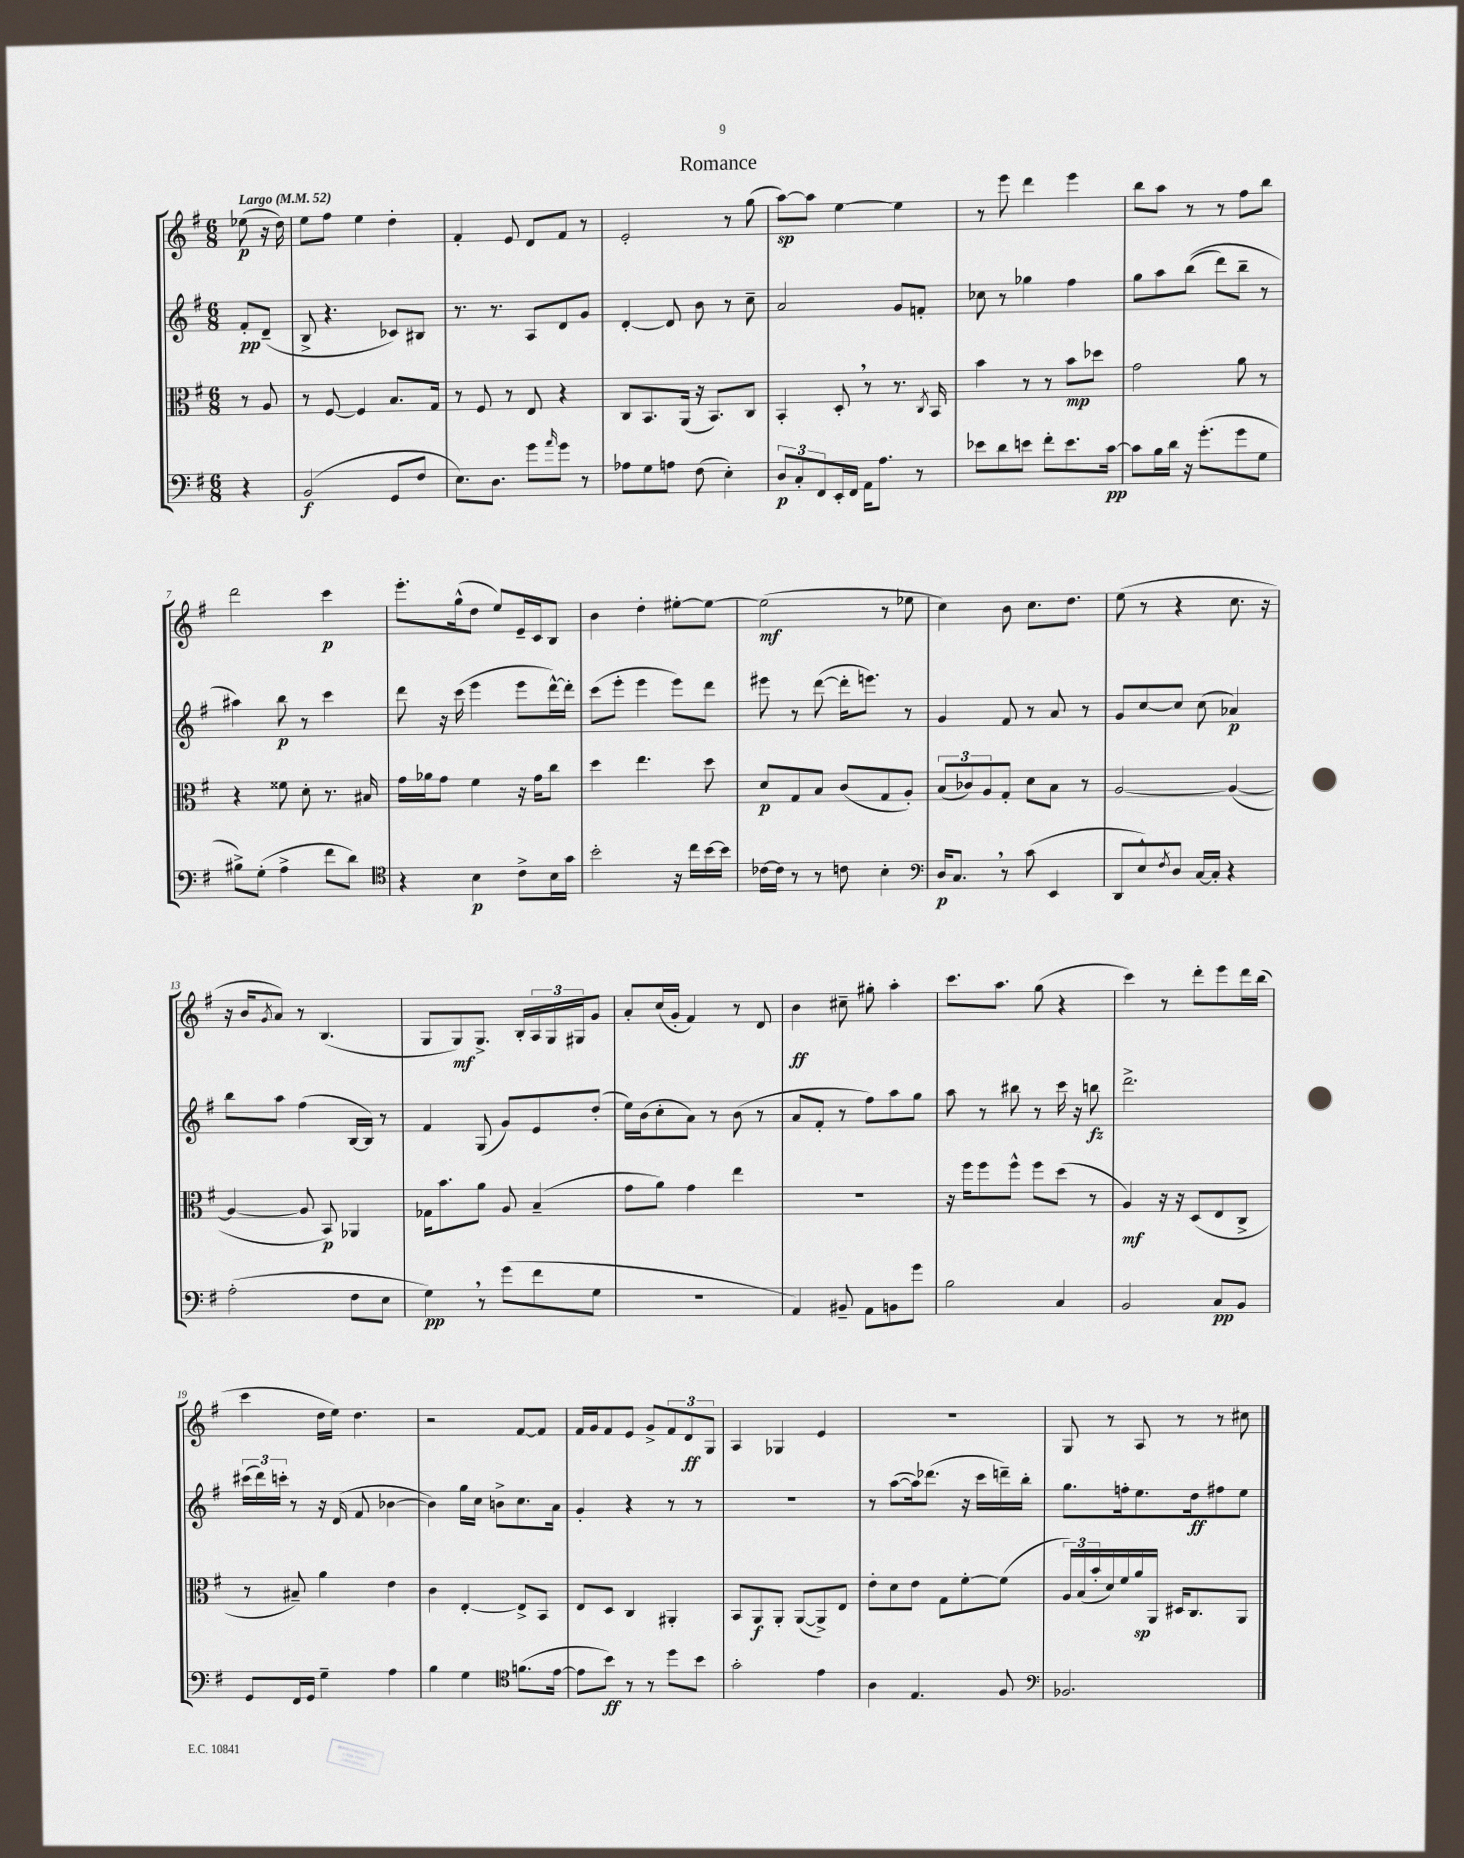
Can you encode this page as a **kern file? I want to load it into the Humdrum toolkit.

**kern	**dynam	**kern	**dynam	**kern	**dynam	**kern	**dynam
*part4	*part4	*part3	*part3	*part2	*part2	*part1	*part1
*staff4	*staff4	*staff3	*staff3	*staff2	*staff2	*staff1	*staff1
*clefF4	*	*clefC3	*	*clefG2	*	*clefG2	*
*k[f#]	*	*k[f#]	*	*k[f#]	*	*k[f#]	*
*M6/8	*	*M6/8	*	*M6/8	*	*M6/8	*
*MM52	*	*MM52	*	*MM52	*	*MM52	*
=	=	=	=	=	=	=	=
!	!	!	!	!	!	!LO:TX:a:B:t=Largo	!
4r	.	8r	.	8f#'/L	pp	(8ee-X\	p
.	.	8A/	.	(8d~/J	.	16r	.
.	.	.	.	.	.	16dd\)	.
=1	=1	=1	=1	=1	=1	=1	=1
(2BB/	f	8r	.	8B^/	.	8ee\L	.
.	.	[8F#/	.	4.r	.	8ff#\J	.
.	.	4F#/]	.	.	.	4ee\	.
8GG/L	.	8.B/L	.	8c-X/L)	.	4dd'\	.
8F#/J	.	.	.	8B#X/J	.	.	.
.	.	16G/Jk	.	.	.	.	.
=2	=2	=2	=2	=2	=2	=2	=2
8.E\L)	.	8r	.	8.r	.	4f#'/	.
.	.	8F#/	.	.	.	.	.
8.D\J	.	.	.	8.r	.	.	.
.	.	8r	.	.	.	8e/	.
8g\L	.	8E/	.	8A/L	.	8d/L	.
16qqa/	.	.	.	.	.	.	.
8g\J	.	4r	.	8d/	.	8f#/J	.
8r	.	.	.	8g/J	.	8r	.
=3	=3	=3	=3	=3	=3	=3	=3
8A-X\L	.	8C/L	.	[4d'/	.	2e'/	.
8G\	.	8.BB/	.	.	.	.	.
8An\J	.	.	.	8d/]	.	.	.
.	.	(16AA/Jk	.	.	.	.	.
(8F#\	.	16r	.	8b\	.	.	.
.	.	8.BB/L)	.	.	.	.	.
4E'\)	.	.	.	8r	.	8r	.
.	.	8C/J	.	8cc~\	.	(8gg\	.
=4	=4	=4	=4	=4	=4	=4	=4
12D/L	p	4BB'/	.	2a/	.	[8aa\L)	sp
12C'/	.	.	.	.	.	.	.
.	.	.	.	.	.	8aa\J]	.
12FF#/	.	.	.	.	.	.	.
16EE'/L	.	8D',/	.	.	.	[4ee\	.
16FF#/JJ	.	.	.	.	.	.	.
16AA\KL	.	8r	.	.	.	.	.
8.A\J	.	.	.	.	.	.	.
.	.	8.r	.	8g/L	.	4ee\]	.
8r	.	.	.	8fn'/J	.	.	.
.	.	8qC/	.	.	.	.	.
.	.	16BB/	.	.	.	.	.
=5	=5	=5	=5	=5	=5	=5	=5
8e-X\L	.	4b\	.	8cc-X\	.	8r	.
8d\	.	.	.	8r	.	8eee\	.
8en\J	.	8r	.	4gg-X\	.	4ddd\	.
8f#'\L	.	8r	.	.	.	.	.
8.e\	.	8b\L	mp	4ff#\	.	4eee\	.
.	.	8dd-X\J	.	.	.	.	.
[16c\Jk	pp	.	.	.	.	.	.
=6	=6	=6	=6	=6	=6	=6	=6
8c\L]	.	2g\	.	8gg\L	.	8bb\L	.
16B\L	.	.	.	8aa\	.	8aa\J	.
16d\JJ	.	.	.	.	.	.	.
16r	.	.	.	((8bb\J	.	8r	.
(8.g'\L	.	.	.	.	.	.	.
.	.	.	.	8ddd\L)	.	8r	.
8g\	.	8a\	.	8bb~\J	.	8ff#\L	.
8G\J	.	8r	.	8r	.	8bb\J	.
!!LO:LB:g=z
=7	=7	=7	=7	=7	=7	=7	=7
8B#X^\L)	.	4r	.	4aa#X\)	.	2ddd\	.
(8G'\J	.	.	.	.	.	.	.
4A^\	.	8f##X\	.	8bb\	p	.	.
.	.	8d'\	.	8r	.	.	.
8f#\L	.	8.r	.	4ccc\	.	4ccc\	p
8d\J)	.	.	.	.	.	.	.
.	.	16B#X/	.	.	.	.	.
=8	=8	=8	=8	=8	=8	=8	=8
*clefC4	*	*	*	*	*	*	*
4r	.	16g\LL	.	8ddd\	.	8.eee'\L	.
.	.	16a-X\J	.	.	.	.	.
.	.	8g\J	.	16r	.	.	.
.	.	.	.	(16ccc\	.	(16gg^^\k	.
4B\	p	4f#\	.	4eee\	.	8dd\J	.
.	.	.	.	.	.	8ee/L)	.
8c^\L	.	16r	.	8eee\L	.	16e~/L	.
.	.	16g\KL	.	.	.	16c/J	.
16B\L	.	8cc\J	.	[16ddd^^\L)	.	8B/J	.
16g\JJ	.	.	.	16ddd'\JJ]	.	.	.
=9	=9	=9	=9	=9	=9	=9	=9
2b'\	.	4dd\	.	(8ccc\L	.	4b\	.
.	.	.	.	8eee'\J	.	.	.
.	.	4.ee\	.	4eee\	.	4dd'\	.
16r	.	.	.	8eee\L)	.	[8ee#X'\L	.
16cc\LL	.	.	.	.	.	.	.
[16b\	.	8dd\	.	8ddd\J	.	8ee#\J_	.
16b\JJ]	.	.	.	.	.	.	.
=10	=10	=10	=10	=10	=10	=10	=10
[16c-X\LL	.	8d/L	p	8eee#X\	.	(2ee#\]	mf
16c-\JJ]	.	.	.	.	.	.	.
8r	.	8G/	.	8r	.	.	.
8r	.	8B/J	.	([8ddd\	.	.	.
8cn\	.	(8c/L	.	16ddd'\KL]	.	.	.
.	.	.	.	8.eeen\J)	.	.	.
4B'\	.	8G/	.	.	.	8r	.
.	.	8A'/J)	.	8r	.	8ee-X\	.
=11	=11	=11	=11	=11	=11	=11	=11
*clefF4	*	*	*	*	*	*	*
16D/KL	p	(12B/L	.	4g/	.	4cc\)	.
8.C,/J	.	.	.	.	.	.	.
.	.	12c-X/)	.	.	.	.	.
.	.	12A/	.	.	.	.	.
8r	.	8G'/J	.	8f#/	.	8b\	.
(8c\	.	8d\L	.	8r	.	8.cc\L	.
4EE/	.	8B\J	.	8a/	.	.	.
.	.	.	.	.	.	8.dd\J	.
.	.	8r	.	8r	.	.	.
=12	=12	=12	=12	=12	=12	=12	=12
8DD/L	.	[2A/	.	8g/L	.	(8ee\	.
8E^^/)	.	.	.	[8cc/	.	8r	.
8qF#/	.	.	.	.	.	.	.
8D/J	.	.	.	8cc/J]	.	4r	.
[16C/LL	.	.	.	(8cc\	.	.	.
16C'/JJ]	.	.	.	.	.	.	.
4r	.	(4A/_	.	4a-X/)	p	8.cc\	.
.	.	.	.	.	.	16r	.
!!LO:LB:g=z
=13	=13	=13	=13	=13	=13	=13	=13
(2A'\	.	4A/_	.	8bb\L	.	16r	.
.	.	.	.	.	.	16b/KL	.
.	.	.	.	.	.	8qg/	.
.	.	.	.	8aa\J	.	8a/J)	.
.	.	8A/]	.	(4ff#\	.	8r	.
.	.	8BB/)	p	.	.	(4.B/	.
8F#\L	.	4AA-X/	.	[16B/LL	.	.	.
.	.	.	.	16B/JJ])	.	.	.
8E\J	.	.	.	8r	.	.	.
=14	=14	=14	=14	=14	=14	=14	=14
4G,\)	pp	16G-X\KL	.	4f#/	.	8G/L	.
.	.	8.b\	.	.	.	.	.
.	.	.	.	.	.	8G/)	mf
8r	.	8a\J	.	(8G/	.	8.G^/J	.
(8g\L	.	8A/	.	8g/L)	.	.	.
.	.	.	.	.	.	16B'/LL	.
8f#\	.	(4B~/	.	8e/	.	24A/	.
.	.	.	.	.	.	24G/	.
.	.	.	.	.	.	24G#X/J	.
8G\J	.	.	.	(8dd'/J	.	8g/J	.
=15	=15	=15	=15	=15	=15	=15	=15
2.r	.	8g\L	.	16ee\LL)	.	8a'/L	.
.	.	.	.	(16b\J	.	.	.
.	.	8a\J)	.	8cc'\	.	(16cc/L	.
.	.	.	.	.	.	16g'/JJ	.
.	.	4g\	.	8a\J)	.	4f#/)	.
.	.	.	.	8r	.	.	.
.	.	4ee\	.	(8b\	.	8r	.
.	.	.	.	8r	.	8d/	.
=16	=16	=16	=16	=16	=16	=16	=16
4AA/)	.	2.r	.	8a/L	.	4b\	ff
.	.	.	.	8f#'/J	.	.	.
8BB#X~/	.	.	.	8r	.	8cc#X~\	.
8AA\L	.	.	.	8ff#\L)	.	8gg#X'\	.
8BBn\	.	.	.	8aa\	.	4aa'\	.
8g\J	.	.	.	8gg\J	.	.	.
=17	=17	=17	=17	=17	=17	=17	=17
2B\	.	16r	.	8aa\	.	8.ccc\L	.
.	.	16ff#\KL	.	.	.	.	.
.	.	8ff#\	.	8r	.	.	.
.	.	.	.	.	.	8.aa\J	.
.	.	8ff#^^\J	.	8bb#X\	.	.	.
.	.	8ff#\L	.	8r	.	(8gg\	.
4C/	.	(8dd\J	.	16ccc\	.	4r	.
.	.	.	.	16r	.	.	.
.	.	8r	.	8bbn\	fz	.	.
=18	=18	=18	=18	=18	=18	=18	=18
2BB/	.	4A/)	mf	2.ddd^\	.	4ccc\)	.
.	.	16r	.	.	.	8r	.
.	.	16r	.	.	.	.	.
.	.	(8D/L	.	.	.	8ddd'\L	.
8C/L	pp	8E/	.	.	.	8eee\	.
8BB/J	.	8C^/J	.	.	.	16ddd\L	.
.	.	.	.	.	.	(16bb\JJ	.
!!LO:LB:g=z
=19	=19	=19	=19	=19	=19	=19	=19
8GG/L	.	8r	.	(24ccc#X\LL	.	4ccc\	.
.	.	.	.	24ddd\)	.	.	.
.	.	.	.	24cccn'\JJ	.	.	.
16FF#/L	.	8B#X~/)	.	8r	.	.	.
16GG/JJ	.	.	.	.	.	.	.
4G~\	.	4a\	.	16r	.	16dd\LL	.
.	.	.	.	(16d/	.	16ee\JJ)	.
.	.	.	.	8f#/	.	4.dd\	.
4A\	.	4e\	.	[4b-X\	.	.	.
=20	=20	=20	=20	=20	=20	=20	=20
4B\	.	4c\	.	4b-\])	.	2r	.
4G\	.	[4E'/	.	16gg\LL	.	.	.
.	.	.	.	16cc\JJ	.	.	.
.	.	.	.	8bn^\L	.	.	.
*clefC4	*	*	*	*	*	*	*
(8.fn\L	.	8E^/L]	.	8.cc\	.	[8f#/L	.
.	.	8BB/J	.	.	.	8f#/J]	.
[16e\Jk	.	.	.	16a\Jk	.	.	.
=21	=21	=21	=21	=21	=21	=21	=21
8e\L]	.	8E/L	.	4g'/	.	16f#/LL	.
.	.	.	.	.	.	16g/J	.
8b\J)	ff	8D/J	.	.	.	8f#/	.
8r	.	4C/	.	4r	.	8e/J	.
8r	.	.	.	.	.	8g^/L	.
8dd\L	.	4AA#X'/	.	8r	.	12f#/	.
.	.	.	.	.	.	12d/	ff
8b\J	.	.	.	8r	.	.	.
.	.	.	.	.	.	12G/J	.
=22	=22	=22	=22	=22	=22	=22	=22
2g'\	.	8BB/L	.	2.r	.	4A/	.
.	.	8AA/	f	.	.	.	.
.	.	8AA'/J	.	.	.	4G-X/	.
.	.	([8AA/L	.	.	.	.	.
4e\	.	8AA^/])	.	.	.	4e/	.
.	.	8E/J	.	.	.	.	.
=23	=23	=23	=23	=23	=23	=23	=23
4A\	.	8e'\L	.	8r	.	2.r	.
.	.	8d\	.	([8aa\L	.	.	.
4.E/	.	8e\J	.	16aa\k])	.	.	.
.	.	.	.	(8.ddd-X\J	.	.	.
.	.	8G\L	.	.	.	.	.
.	.	[8f#'\	.	16r	.	.	.
.	.	.	.	16ccc\LL	.	.	.
8F#/	.	(8f#\J]	.	16dddn~\)	.	.	.
.	.	.	.	16bb'\JJ	.	.	.
=24	=24	=24	=24	=24	=24	=24	=24
*clefF4	*	*	*	*	*	*	*
2.BB-X/	.	24A/LL)	.	8.gg\L	.	8G/	.
.	.	(24B/	.	.	.	.	.
.	.	24b'/	.	.	.	.	.
.	.	16d/)	.	.	.	8r	.
.	.	16f#/	.	16ffn'\k	.	.	.
.	.	16a/	sp	8.ee\	.	8A/	.
.	.	16AA/JJ	.	.	.	.	.
.	.	16D#X/KL	.	.	.	8r	.
.	.	8.C/	.	16dd\k	ff	.	.
.	.	.	.	8ff#X\	.	8r	.
.	.	8AA/J	.	8ee\J	.	8cc#X\	.
==	==	==	==	==	==	==	==
*-	*-	*-	*-	*-	*-	*-	*-
